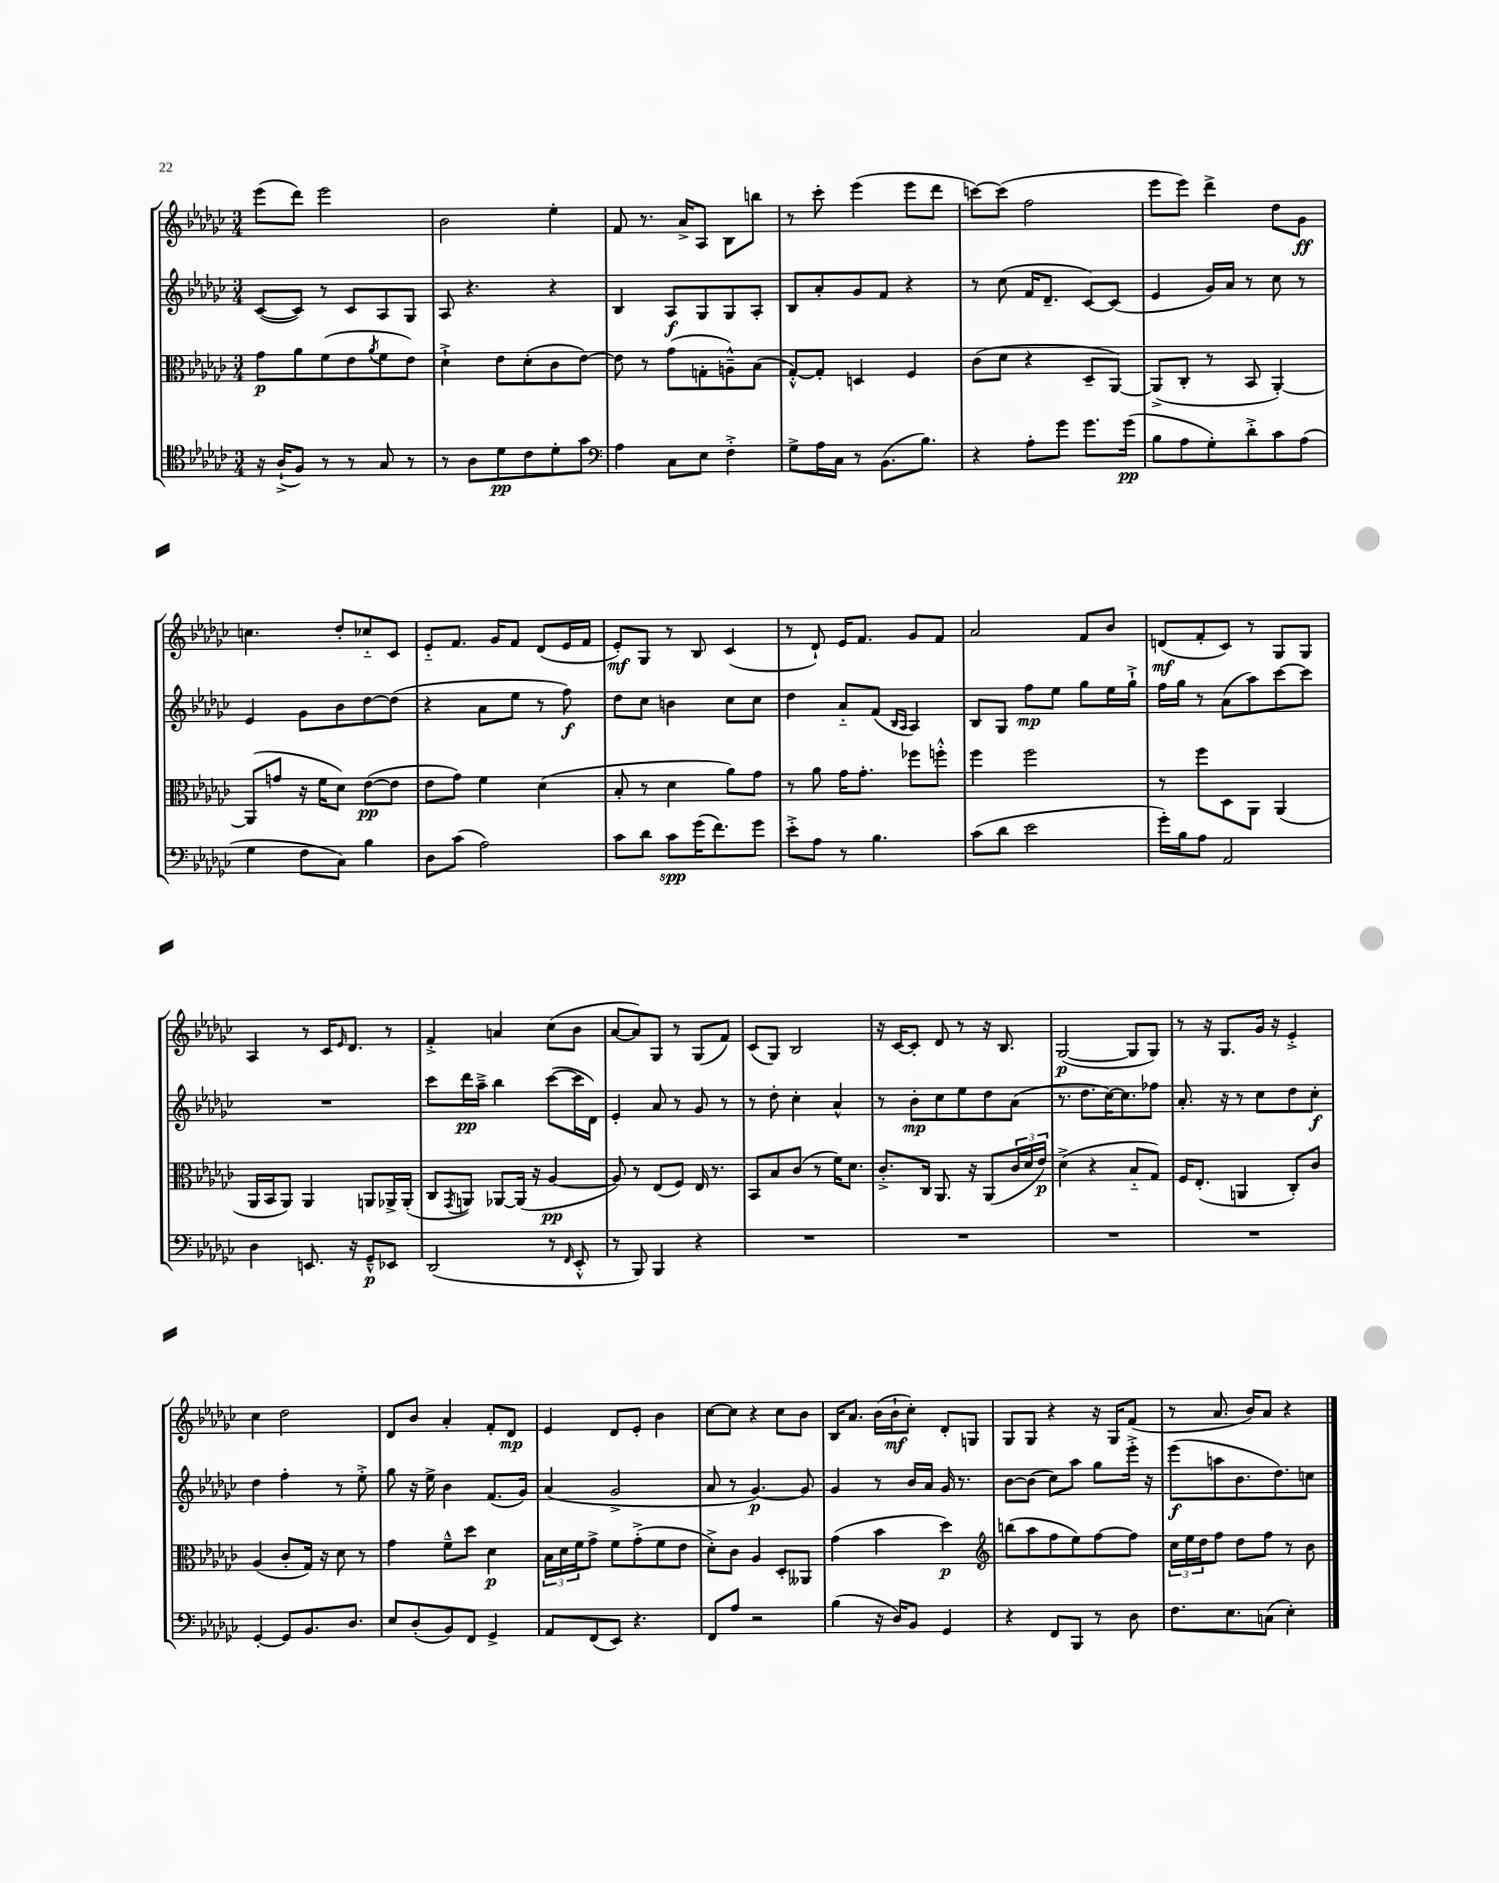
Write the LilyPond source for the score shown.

<<
\new StaffGroup <<
\new Staff = "s0" {
    \clef treble \key ges \major \numericTimeSignature \time 3/4
    ees'''8( des'''8) ees'''2 |
    bes'2 ees''4-. |
    f'8 r8. aes'16-> aes8 bes8 b''8 |
    r8 ces'''8-. ees'''4( ees'''8 des'''8 |
    c'''8~) c'''8( f''2 |
    ees'''8 ees'''8) des'''4-> des''8 ges'8\ff |
    c''4. des''8-. ces''8-_ ces'8 |
    ees'8-_ f'8. ges'16 f'8 des'8( ees'16 f'16 |
    ees'8-.\mf) ges8 r8 bes8 ces'4( |
    r8 des'8-!) ees'16 f'8. ges'8 f'8 |
    aes'2 f'8 bes'8 |
    d'8\mf( f'8-. ces'8) r8 ges8 ges8 |
    aes4 r8 ces'16 \grace { ees'16 } des'8. r8 |
    f'4-.-> a'4 ces''8( bes'8 |
    aes'8~ aes'8) ges8 r8 ges8( f'8) |
    ces'8( ges8) bes2 |
    r16 ces'16~ ces'8-. des'8 r8 r16 bes8. |
    ges2~\p( ges8 ges8) |
    r8 r16 ges8. ges'16 r16 ees'4-.-> |
    ces''4 des''2 |
    des'8 bes'8 aes'4-. f'8-. des'8\mp |
    ees'4 des'8 ees'8-. bes'4 |
    ces''8~ ces''8 r4 ces''8 bes'8 |
    bes16 aes'8. bes'16( bes'16-!\mf ces''8-.) des'8-. g8 |
    ges8 ges8 r4 r16 ges16 f'8( |
    r8 aes'8. bes'16) aes'8 r4 \bar "|." |
}
\new Staff = "s1" {
    \clef treble \key ges \major \numericTimeSignature \time 3/4
    ces'8~( ces'8) r8 ces'8 aes8 ges8 |
    aes8 r4. r4 |
    bes4 aes8\f ges8 ges8 aes8-. |
    bes8 aes'8-. ges'8 f'8 r4 |
    r8 ces''8( f'16 des'8.-- ces'8~) ces'8( |
    ees'4 ges'16) aes'16 r8 ces''8 r8 |
    ees'4 ges'8 bes'8 des''8~ des''8( |
    r4 aes'8 ees''8 r8 f''8\f) |
    des''8 ces''8 b'4 ces''8 ces''8 |
    des''4 aes'8-_ f'8( \grace { bes16 aes16 } aes4) |
    bes8 ges8 f''8\mp ees''8 ges''8 ees''16 ges''16-!-> |
    f''16 ges''16 r8 aes'8( aes''8) ces'''8~ ces'''8 |
    R2. |
    ces'''8 des'''16\pp aes''16---> bes''4 ces'''8~( ces'''16 des'16) |
    ees'4-. aes'8 r8 ges'8 r8 |
    r8 des''8-. ces''4-. aes'4-^ |
    r8 bes'8-.\mp ces''8 ees''8 des''8 aes'8( |
    r8. des''8. ces''16~) ces''8. fes''8 |
    aes'8.-. r16 r8 ces''8 des''8 ces''8-.\f |
    des''4 f''4-. r8 ees''8-.-> |
    ges''8 r16 ees''16-> bes'4 f'8.( ges'16) |
    aes'4( ges'2-> |
    aes'8 r8 ges'4.~\p) ges'8 |
    ges'4 r8 bes'16 aes'16 ges'16 r8. |
    bes'8~ bes'8( ces''8) aes''8 ges''8 ees'''16-.-> r16 |
    ees'''8\f( a''8 bes'8. des''8.) c''8 \bar "|." |
}
\new Staff = "s2" {
    \clef alto \key ges \major \numericTimeSignature \time 3/4
    ges'8\p aes'8 f'8( ees'8 \acciaccatura { aes'8 } f'8 ees'8) |
    des'4-!-> ees'8 des'8-.( ces'8 ees'8~) |
    ees'8 r8 ges'8( g8-. a8---^) bes8( |
    ges8~-.-^) ges8-. d4 f4 |
    ces'8( des'8 r4 des8-- aes,8~) |
    aes,8->( ces8-. r8 bes,8 aes,4~-.) |
    aes,8( g'8 r16 f'16 des'8) ees'8~\pp( ees'8 |
    ees'8 ges'8) f'4 des'4( |
    bes8-. r8 des'4 aes'8) ges'8 |
    r8 aes'8 ges'16 ges'8.-. fes''8 f''8-.-^ |
    f''4 f''2 |
    r8 f''8 des8 aes,8 aes,4( |
    aes,16 bes,16 aes,8) aes,4 a,8 aes,16-> aes,16-.( |
    ces8 \acciaccatura { ges,8 } a,8) aes,8~ aes,16( r16 aes4~\pp |
    aes8) r8 ees8( f8) ees16 r8. |
    bes,8 bes8 ces'8( r8 f'16) des'8. |
    ces'8.-.-> ces16 aes,8. r16 aes,8( \tuplet 3/2 { ces'16 des'16 ees'16\p) } |
    des'4->( r4 bes8-_ ges8) |
    f16 ees8.-.( a,4 ces8-.) ces'8 |
    aes4( ces'8-. ges16) r16 des'8 r8 |
    ges'4 f'8---^ des''8 des'4\p |
    \tuplet 3/2 { bes16 des'16 f'16 } ges'8-> f'8 ges'8-.->( f'8 ees'8 |
    des'8-.->) ces'8 aes4 des8-. aeses,8 |
    ges'4( bes'4 des''4\p) |
    \clef treble b''8( aes''8 f''8 ees''8) f''8~ f''8 |
    \tuplet 3/2 { ces''16 ees''16 des''16 } f''8 des''8 f''8 r8 bes'8 \bar "|." |
}
\new Staff = "s3" {
    \clef tenor \key ges \major \numericTimeSignature \time 3/4
    r16 aes16-!->( f8) r8 r8 ges8 r8 |
    r8 aes8 des'8\pp ces'8 des'8-. ges'8 |
    \clef bass aes4 ces8 ees8 f4-.-> |
    ges8-> aes16 ces16 r8 bes,8.( bes8.) |
    r4 aes8-. ges'8 ges'8. ges'16\pp( |
    bes8 aes8 ges8-.) des'8-.-> ces'8 aes8( |
    ges4 f8 ces8) bes4 |
    des8 ces'8( aes2) |
    ces'8 des'8 ces'8\spp ges'16( f'8.) ges'8 |
    ees'8-.-> aes8 r8 bes4. |
    ces'8( des'8 ees'2 |
    ges'16-.) bes16 aes8 aes,2 |
    des4 e,8. r16 ges,8---^\p ees,8 |
    des,2( r8 \grace { f,16 } ees,8-.-^ |
    r8 bes,,8) bes,,4 r4 |
    R2. |
    R2. |
    R2. |
    R2. |
    ges,4~-. ges,8 bes,8. des8. |
    ees8 des8-.( bes,8) f,8 ges,4-> |
    aes,8 f,8( ees,8) r4. |
    f,8 aes8 r2 |
    bes4( r16 des16) bes,8 ges,4 |
    r4 f,8 bes,,8 r8 des8 |
    f8. ees8. c8( ees4-.) \bar "|." |
}
>>
>>
\layout { \context { \Score \remove "Bar_number_engraver" } }
